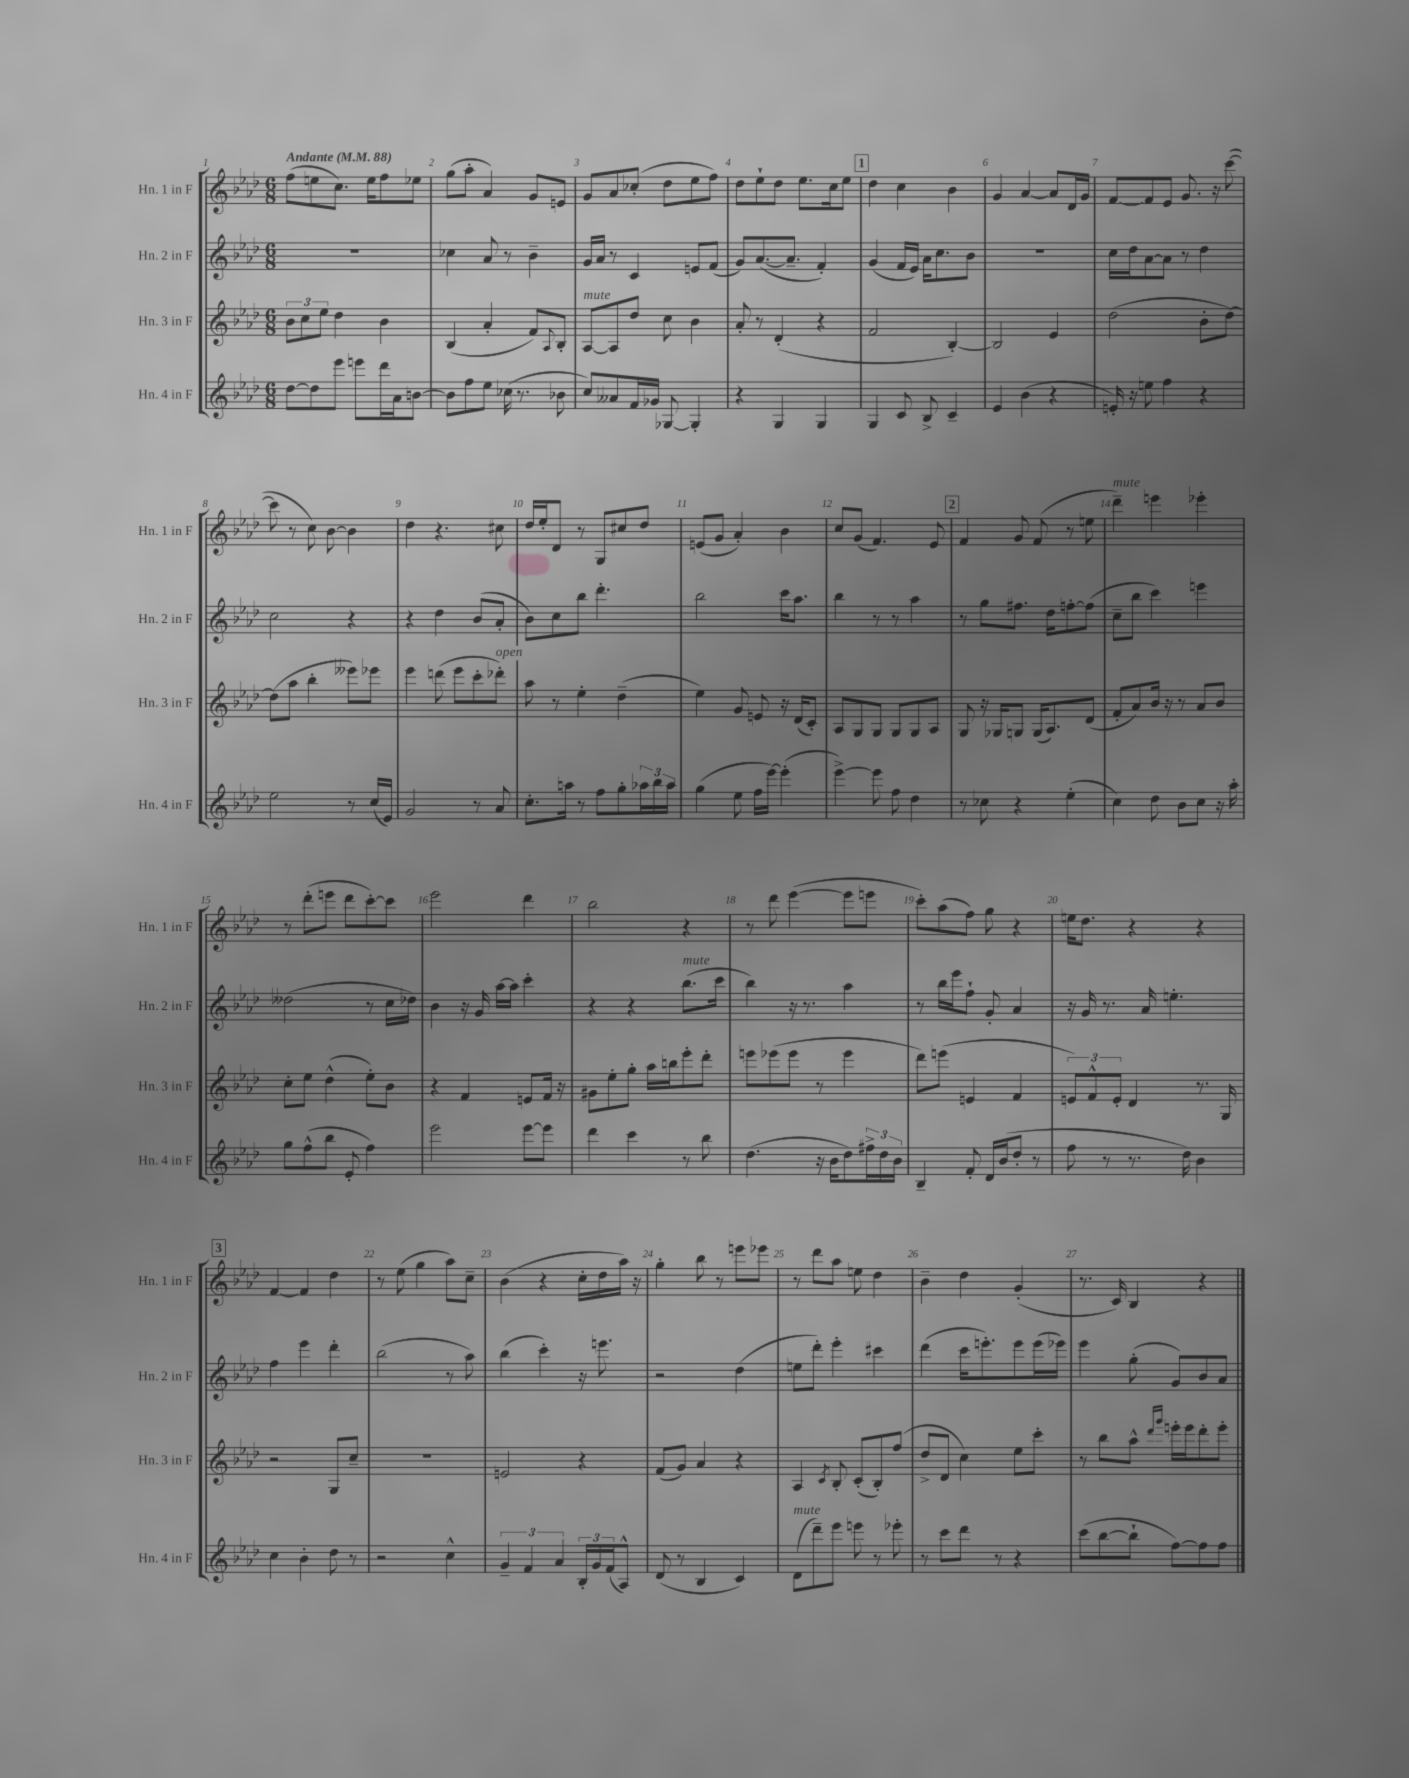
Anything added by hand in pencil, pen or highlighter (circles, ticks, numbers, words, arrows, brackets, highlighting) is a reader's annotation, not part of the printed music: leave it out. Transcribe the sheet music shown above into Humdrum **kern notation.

**kern	**kern	**kern	**kern
*part4	*part3	*part2	*part1
*staff4	*staff3	*staff2	*staff1
*I"Hn. 4 in F	*I"Hn. 3 in F	*I"Hn. 2 in F	*I"Hn. 1 in F
*I'Hn. 4 in F	*I'Hn. 3 in F	*I'Hn. 2 in F	*I'Hn. 1 in F
*clefG2	*clefG2	*clefG2	*clefG2
*k[b-e-a-d-]	*k[b-e-a-d-]	*k[b-e-a-d-]	*k[b-e-a-d-]
*M6/8	*M6/8	*M6/8	*M6/8
*MM88	*MM88	*MM88	*MM88
=1	=1	=1	=1
!	!	!	!LO:TX:a:B:t=Andante
[8dd-\L	12b-\L	2.r	(8ff\L
.	12cc\	.	.
8dd-\]	.	.	8een\
.	12ee-\J	.	.
8eee-\J	4dd-\	.	8.cc\J)
8eeen\L	.	.	.
.	.	.	16ee\KL
16ddd-\L	4b-\	.	8ff\
16a-\J	.	.	.
[8bn\J	.	.	8ee-X\J
=2	=2	=2	=2
8b\L]	(4B-/	4cc-X\	(8gg\L
8ff\	.	.	8aa-'\J
8ee-\J	4a-'/	8a-/	4a-/)
(16cc-X\	.	8r	.
8.r	.	.	.
.	8f/L)	4b-~\	8g/L
.	8qqA-/	.	.
8b-X\	8B-'/J	.	8en/J
=3	=3	=3	=3
!	!LO:TX:a:i:t=mute	!	!
8cc/L)	[8A-/L	16g/LL	8g/L
.	.	16a-/JJ	.
8a--X/	8A-/]	8r	8a-/
16f/L	8dd-/J	4c/	(8cc-X'/J
16g-X/JJ	.	.	.
[8G-X/	8cc\	.	8dd-\L
4G-'/]	4b-\	8en/L	8ee-\
.	.	(8f/J	8ff\J)
=4	=4	=4	=4
4r	8a-'/	8g/L)	8dd-\L
.	8r	([8.a-/	8ee-`\
4G/	(4d-'/	.	8dd-\J
.	.	8.a-~/J]	.
.	.	.	8.ee-\L
4G/	4r	4f'/)	.
.	.	.	16cc\k
.	.	.	8ee-\J
!!LO:REH:place=s1:t=1
=5	=5	=5	=5
4G/	2f/	(4g/	4dd-\
8c/	.	16f/LL	4cc\
.	.	16e-/JJ)	.
8B-^/	.	16a-\KL	.
.	.	8.cc\	.
4c~/	[4B-'/)	.	4b-\
.	.	8b-\J	.
=6	=6	=6	=6
4e-/	2B-/]	2.r	4g/
(4b-\	.	.	[4a-/
4r	4e-/	.	8a-/L]
.	.	.	16d-/L
.	.	.	16g/JJ
=7	=7	=7	=7
16en'/)	(2dd-\	16cc\LL	[8f/L
16r	.	16dd-\J	.
8een\	.	[8a-\	8f/]
4ff\	.	8a-\J]	8e-/J
.	.	8r	8.g/
4r	8b-'\L	4dd-\	.
.	.	.	16r
.	[8dd-\J)	.	([8ccc\
!!LO:LB:g=z
=8	=8	=8	=8
2ee-\	(8dd-\L]	2cc\	8ccc\]
.	8aa-\J	.	8r
.	4bb-'\	.	8cc\)
.	.	.	[8b-\
8r	8eee--X\L)	4r	4b-\]
(16cc/LL	8eee-X\J	.	.
16e-/JJ)	.	.	.
=9	=9	=9	=9
2g/	4eee-\	4r	4dd-\
.	(8dddn\	4dd-\	4.r
.	8eee-\L	.	.
8r	8ccc'\	(8b-/L	.
!	!LO:TX:a:i:t=open	!	!
8a-/	8ddd-X'\J)	8a-'/J	8cc#X\
=10	=10	=10	=10
8.cc'\L	8aa-\	8b-\L)	16dd-/LL
.	.	.	16ee-'/J
.	8r	8cc\	8d-/J
16aan\Jk	.	.	.
8r	4ee-'\	8bb-\J	8r
8ff\L	.	4.ddd-'\	8G/L
8gg'\	(4dd-~\	.	8cc#X/
24aa-X\L	.	.	8dd-/J
24bb-\	.	.	.
24aa-\JJ	.	.	.
=11	=11	=11	=11
(4gg\	4ee-\)	2bb-\	(8en/L
.	.	.	8g/J
8ee-\	8g/	.	4a-'/)
16ff\LL	8en/	.	.
[16eee-\JJ)	.	.	.
(4eee-'\]	16r	16ccc\KL	4b-\
.	(16d-/KL	8.aa-\J	.
.	8c'/J)	.	.
=12	=12	=12	=12
[4eee-^\)	8A-/L	4bb-\	8cc/L
.	8G/	.	(8g/J
8eee-\]	8G/J	8r	4.f/)
8ff\	8G/L	8r	.
4dd-\	8G/	4aa-\	.
.	8A-/J	.	8e-/
!!LO:REH:place=s1:t=2
=13	=13	=13	=13
8r	8G/	8r	4f/
8cc-X\	16r	8gg\L	.
.	16G-X/KL	.	.
4r	8Gn/J	8.ff#X\J	8g/
.	(16G/KL	.	(8f/
.	8.A-/)	16dd-\KL	.
(4ee-'\	.	[8ffn'\	8r
.	(8d-/J	(8ff\J]	8een\
=14	=14	=14	=14
!	!	!	!LO:TX:a:i:t=mute
4cc\)	8f'/L	8cc~\L	4ddd-~\)
.	8a-/)	8bb-\J	.
8dd-\	16b-/Jk	4ccc\)	4eeen\
.	16r	.	.
8b-\L	8r	.	.
8cc\J	8a-/L	4eeen\	4eee-X'\
16r	8b-/J	.	.
16aa-'\	.	.	.
!!LO:LB:g=z
=15	=15	=15	=15
8gg\L	8cc'\L	(2dd--X\	8r
(8ff^^\	8ee-\J	.	(8ddd-'\L
8bb-\J	(4dd-^^\	.	8eeen\J
8e-'/	.	.	8ddd-\L
4ff\)	8ee-'\L)	8r	[8ccc'\)
.	8b-\J	16cc\LL	8ccc\J]
.	.	16dd-X\JJ)	.
=16	=16	=16	=16
2eee-\	4r	4b-\	2eee-\
.	4f/	16r	.
.	.	16g/	.
.	.	[16aa-\LL	.
.	.	16aa-\JJ]	.
[8eee-\L	8en/L	4ccc'\	4ddd-\
8eee-\J]	16f/Jk	.	.
.	16r	.	.
=17	=17	=17	=17
4ddd-\	8g#X\L	4r	2bb-\
.	8ee-'\	.	.
4ccc\	8gg'\J	4r	.
.	16aa-\LL	.	.
.	16bbn\J	.	.
!	!	!LO:TX:a:i:t=mute	!
8r	8eee-'\	(8.bb-\L	4r
8bb-\	8ddd-'\J	.	.
.	.	16ccc\Jk	.
=18	=18	=18	=18
(4.dd-\	8eeen\L	4bb-\)	8r
.	(8eee-X\	.	8ddd-\
.	8eee-\J	16r	([4eee-\
.	.	8.r	.
16r	8r	.	.
16b-\KL	.	.	.
8dd-\)	4eee-\	4aa-\	8eee-\L]
24ff#X^\L	.	.	8eeen\J
24dd-\	.	.	.
24b-\JJ	.	.	.
=19	=19	=19	=19
4B-~/	8ddd-\L)	8r	8ccc'\L)
.	(8eeen\J	16bb-\LL	(8aa-\
.	.	16eee-\J	.
8f'/	4en/	8ff`\J	8ff\J)
16d-/LL	.	8g'/	8gg\
(16b-/J	.	.	.
8dd-'/J	4f/	4a-/	4r
8r	.	.	.
=20	=20	=20	=20
8ff\	12en/L)	16r	16een\KL
.	.	16g/	8.dd-\J
.	12f^^/	.	.
8r	.	8.r	.
.	12e'/J	.	.
8.r	4d-/	.	4r
.	.	16a-/	.
.	.	4.een'\	.
16dd-\)	.	.	.
4b-\	8.r	.	4r
.	16G/	.	.
!!LO:LB:g=z
!!LO:REH:place=s1:t=3
=21	=21	=21	=21
4cc\	2r	4ff\	[4f/
4b-'\	.	4eee-\	4f/]
8dd-\	8G/L	4ddd-'\	4dd-\
8r	8cc~/J	.	.
=22	=22	=22	=22
2r	2.r	(2bb-\	8r
.	.	.	(8ee-\
.	.	.	4gg\
4cc^^\	.	8r	8aa-\L)
.	.	8aa-\)	8cc~\J
=23	=23	=23	=23
6g~/	2en/	(4bb-\	(4b-\
6f/	.	.	.
.	.	4ccc'\)	4r
6a-/	.	.	.
24B-'/LL	4r	16r	16cc'\LL
24g/	.	.	.
.	.	8.eeen\	16dd-\
(24f/J	.	.	.
8A-^^/J)	.	.	16aa-\JJ)
.	.	.	16r
=24	=24	=24	=24
(8d-/	(8f/L	2r	4gg'\
8r	8g/J)	.	.
4B-/	4a-/	.	8bb-\
.	.	.	8r
4c/)	4r	(4dd-\	8eeen\L
.	.	.	8eee-X\J
=25	=25	=25	=25
!LO:TX:a:i:t=mute	!	!	!
(8d-\L	4A-/	8een\L	8r
8ddd-~\)	.	8ddd-'\J)	8ddd-\L
.	8qc/	.	.
8eee-\J	8B-'/	4eee-'\	8aa-\J
8eeen\	(8c'/L	.	8een\
8r	8B-'/)	4ccc#X\	4dd-\
8eee-X'\	(8ff/J	.	.
=26	=26	=26	=26
8r	8dd-^/L	(4ddd-\	4b-~\
8ccc\L	8d-/J	.	.
8ddd-\J	4cc\)	16ccc\KL	4dd-\
.	.	8.eeen'\)	.
8r	.	.	.
4r	8ee-\L	8eee\	(4g'/
.	8ccc'\J	(16eee\L	.
.	.	16eee-X\JJ)	.
=27	=27	=27	=27
(8ccc\L	8r	4eee-\	8.r
[8bb-\	8bb-\L	.	.
.	.	.	16c/)
8bb-`\J]	8aa-^^\J	(8gg'\	4B-/
.	16qqddd-/LL	.	.
.	16qqggg/JJ	.	.
[8ff\L)	16eeen'\LL	8g/L)	.
.	16eee\J	.	.
8ff\]	8ddd-'\	8b-/	4r
8ff\J	8eee'\J	8a-/J	.
==	==	==	==
*-	*-	*-	*-
